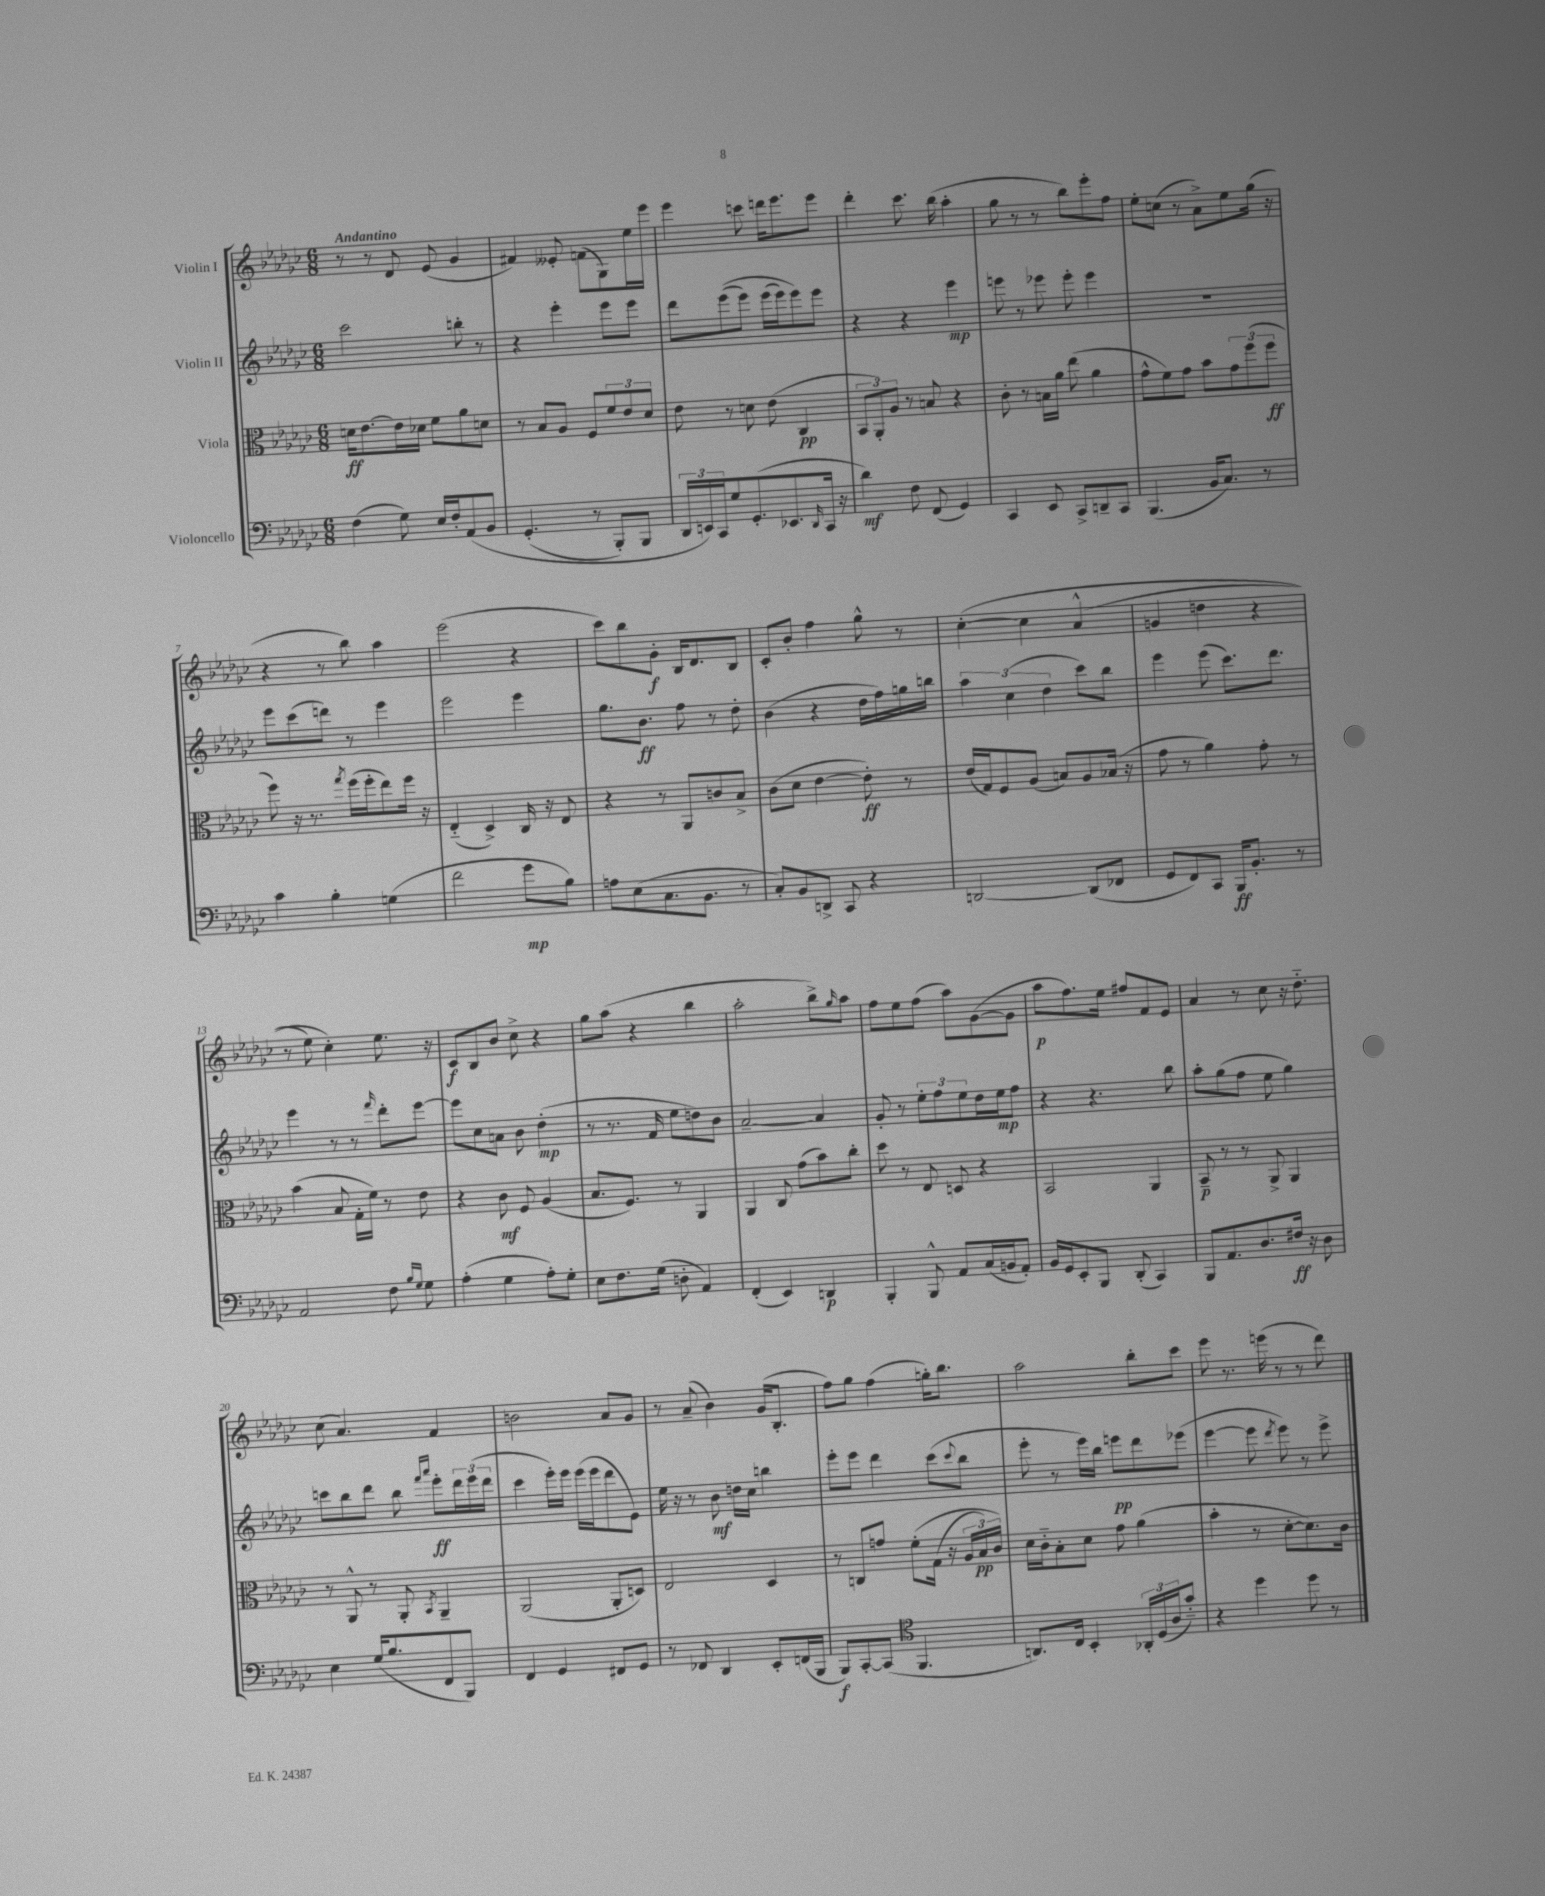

**kern	**dynam	**kern	**dynam	**kern	**dynam	**kern	**dynam
*part4	*part4	*part3	*part3	*part2	*part2	*part1	*part1
*staff4	*staff4	*staff3	*staff3	*staff2	*staff2	*staff1	*staff1
*I"Violoncello	*	*I"Viola	*	*I"Violin II	*	*I"Violin I	*
*clefF4	*	*clefC3	*	*clefG2	*	*clefG2	*
*k[b-e-a-d-g-c-]	*	*k[b-e-a-d-g-c-]	*	*k[b-e-a-d-g-c-]	*	*k[b-e-a-d-g-c-]	*
*M6/8	*	*M6/8	*	*M6/8	*	*M6/8	*
=1	=1	=1	=1	=1	=1	=1	=1
!	!	!	!	!	!	!LO:TX:a:B:t=Andantino	!
(4F\	.	16dn\KL	ff	2ccc-\	.	8r	.
.	.	[8.e-\	.	.	.	.	.
.	.	.	.	.	.	8r	.
8G-\)	.	16e-\L]	.	.	.	8d-/	.
.	.	16d-X\JJ	.	.	.	.	.
16E-/LL	.	8f\L	.	.	.	(8e-/	.
16F'/J	.	.	.	.	.	.	.
(8AA-/	.	8a-\	.	8bbn'\	.	4g-/	.
8BB-/J	.	8dn\J	.	8r	.	.	.
=2	=2	=2	=2	=2	=2	=2	=2
(4.GG-'/	.	8r	.	4r	.	4f#X/)	.
.	.	8B-/L	.	.	.	.	.
.	.	8A-/J	.	4eee-'\	.	8e--X'/	.
8r	.	8F/L	.	.	.	(8fn\L	.
8BBB-'/L)	.	12f/	.	8eee-\L	.	8G-\)	.
.	.	12e-/	.	.	.	.	.
8BBB-/J	.	.	.	8eee-\J	.	16ee-\L	.
.	.	12d-/J	.	.	.	.	.
.	.	.	.	.	.	16eee-\JJ	.
=3	=3	=3	=3	=3	=3	=3	=3
24DD-/LL	.	8e-\	.	8ddd-\L	.	4eee-\	.
24EEn/)	.	.	.	.	.	.	.
24CC-/J	.	.	.	.	.	.	.
8G-/	.	8r	.	((8eee-\	.	.	.
(8.GG-'/	.	8dn\	.	8eee-\J)	.	8cccn\	.
.	.	(8e-\	.	(16eee-\LL	.	16dddn\KL	.
8.EE-X/	.	.	.	16eee-\J)	.	8.eee-\	.
.	.	4C-/	pp	8eee-\)	.	.	.
16qqDD-/	.	.	.	.	.	.	.
16CC-/Jk	.	.	.	8eee-\J	.	8eee-\J	.
16r	.	.	.	.	.	.	.
=4	=4	=4	=4	=4	=4	=4	=4
4d-\)	mf	12BB-/L	.	4r	.	4ddd-'\	.
.	.	12AA-'/)	.	.	.	.	.
.	.	12A-/J	.	.	.	.	.
8F\	.	8r	.	4r	.	8.ccc-\	.
(8FF/	.	8Bn/	.	.	.	.	.
.	.	.	.	.	.	(16bb-\	.
4GG-/)	.	4r	.	4eee-\	mp	4aa-'\	.
=5	=5	=5	=5	=5	=5	=5	=5
4CC-/	.	8c-'\	.	8eeen\	.	8gg-\	.
.	.	8r	.	8r	.	8r	.
8EE-/	.	16Bn\LL	.	8eee-X\	.	8r	.
.	.	16a-\JJ	.	.	.	.	.
8CC-^/L	.	(8ee-\	.	8eee-'\	.	8bb-\L)	.
8DDn~/	.	4a-\	.	4eee-\	.	8eee-'\	.
8CC-/J	.	.	.	.	.	8ff\J	.
=6	=6	=6	=6	=6	=6	=6	=6
(4.BBB-/	.	8g-^^\L	.	2.r	.	8ee-'\L	.
.	.	8f\)	.	.	.	(8ccn\J	.
.	.	8g-\J	.	.	.	8r	.
16BB-/KL	.	8b-\L	.	.	.	8a-^\L)	.
8.C-/J)	.	.	.	.	.	.	.
.	.	12g-\	.	.	.	8ee-\	.
.	.	(12ff\	.	.	.	.	.
8r	.	.	.	.	.	(16gg-\Jk	.
.	.	12ff\J	ff	.	.	.	.
.	.	.	.	.	.	16r	.
!!LO:LB:g=z
=7	=7	=7	=7	=7	=7	=7	=7
4c-\	.	8ff\)	.	8eee-\L	.	4r	.
.	.	16r	.	(8ccc-\	.	.	.
.	.	8.r	.	.	.	.	.
4B-'\	.	.	.	8dddn\J)	.	8r	.
.	.	8qgg-/	.	.	.	.	.
.	.	(16ff\LL	.	8r	.	8bb-\)	.
.	.	16ff'\J	.	.	.	.	.
(4Gn\	.	8ee-\)	.	4eee-\	.	4aa-\	.
.	.	16ff\Jk	.	.	.	.	.
.	.	16r	.	.	.	.	.
=8	=8	=8	=8	=8	=8	=8	=8
2f\	.	(4E-/	.	2eee-\	.	(2eee-\	.
.	.	4D-^/)	.	.	.	.	.
8g-\L	mp	16C-/	.	4eee-\	.	4r	.
.	.	16r	.	.	.	.	.
8B-\J)	.	8E-/	.	.	.	.	.
=9	=9	=9	=9	=9	=9	=9	=9
8An\L	.	4r	.	8.gg-\L	.	8ccc-\L)	.
(8E-\	.	.	.	.	.	8bb-\	.
.	.	.	.	8.b-\J	ff	.	.
8.C-\	.	8r	.	.	.	8g-'\J	f
.	.	8AA-/L	.	8ff\	.	16B-/KL	.
8.BB-\J	.	.	.	.	.	8.d-/	.
.	.	8cn/	.	8r	.	.	.
8r	.	8B-^/J	.	8dd-'\	.	8B-/J	.
=10	=10	=10	=10	=10	=10	=10	=10
8C-'/L)	.	(8c-\L	.	(4b-\	.	8c-'/L	.
8BB-/	.	8d-\J	.	.	.	8b-'/J	.
8DDn^/J	.	[4e-\	.	4r	.	4ff\	.
8CC-/	.	.	.	.	.	.	.
4r	.	8e-'\])	ff	16dd-\LL	.	8gg-^^\	.
.	.	.	.	16ff\)	.	.	.
.	.	8r	.	16ggn\	.	8r	.
.	.	.	.	16bbn\JJ	.	.	.
=11	=11	=11	=11	=11	=11	=11	=11
[2DDn/	.	(16e-/LL	.	6aa-\	.	([4cc-'\	.
.	.	16G-/J)	.	.	.	.	.
.	.	8F/	.	.	.	.	.
.	.	.	.	(6cc-\	.	.	.
.	.	(8A-/J	.	.	.	4cc-\]	.
.	.	.	.	6dd-\	.	.	.
.	.	8Bn/L)	.	.	.	.	.
(8DD/L]	.	8A-/	.	8ccc-\L)	.	(4a-^^/	.
8FF-X/J	.	(16B-X/Jk	.	8bb-\J	.	.	.
.	.	16r	.	.	.	.	.
=12	=12	=12	=12	=12	=12	=12	=12
8GG-/L	.	8g-\	.	4eee-\	.	4gn/	.
8FF/)	.	8r	.	.	.	.	.
8CC-/J	.	4a-\)	.	(8eee-\	.	4ddn\	.
16BBB-/KL	ff	.	.	8.ccc-\L)	.	.	.
8.BB-'/J	.	.	.	.	.	.	.
.	.	8g-'\	.	.	.	4r	.
.	.	.	.	8.ddd-\J	.	.	.
8r	.	8r	.	.	.	.	.
!!LO:LB:g=z
=13	=13	=13	=13	=13	=13	=13	=13
2AA-/	.	(4b-\	.	4eee-\	.	8r	.
.	.	.	.	.	.	8ee-\)	.
.	.	8B-/	.	8r	.	4cc-'\)	.
.	.	16G-'\LL	.	8r	.	.	.
.	.	16f\JJ)	.	.	.	.	.
.	.	.	.	16qqfff/	.	.	.
8F\	.	8r	.	8ddd-'\L	.	8.ee-\	.
16qqB-/LL	.	.	.	.	.	.	.
16qqG-/JJ	.	.	.	.	.	.	.
8G-\	.	8e-\	.	[8eee-\J	.	.	.
.	.	.	.	.	.	16r	.
=14	=14	=14	=14	=14	=14	=14	=14
(4A-'\	.	4r	.	8eee-\L]	.	8c-/L	f
.	.	.	.	8cc-\	.	8B-/	.
4G-\	.	8c-\	mf	8an\J	.	8b-/J	.
.	.	8F/	.	8b-\	.	8cc-^\	.
8A-'\L)	.	(4A-/	.	(4dd-'\	mp	4r	.
8G-'\J	.	.	.	.	.	.	.
=15	=15	=15	=15	=15	=15	=15	=15
8E-\L	.	8.B-/L	.	8r	.	8gg-\L	.
8.F\	.	.	.	8.r	.	(8aa-\J	.
.	.	8.F/J)	.	.	.	.	.
.	.	.	.	.	.	4r	.
(16G-\Jk	.	.	.	16f/	.	.	.
8Dn'\	.	8r	.	8ee-\L	.	.	.
4AA-/)	.	4AA-/	.	8ddn\)	.	4bb-\	.
.	.	.	.	8b-\J	.	.	.
=16	=16	=16	=16	=16	=16	=16	=16
(4FF'/	.	4AA-/	.	[2a-~/	.	2aa-'\	.
4EE-/)	.	8C-/	.	.	.	.	.
.	.	(8g-\L	.	.	.	.	.
4DDn/	p	8b-\)	.	4a-/]	.	8bb-^\L)	.
.	.	.	.	.	.	16qqgg-/	.
.	.	8cc-'\J	.	.	.	8aa-\J	.
=17	=17	=17	=17	=17	=17	=17	=17
4BBB-'/	.	8dd-\	.	8g-'/	.	8ff\L	.
.	.	8r	.	8r	.	8ee-\	.
8BBB-^^/	.	8E-/	.	12ee-'\L	.	(8ff\J	.
.	.	.	.	12ff\	.	.	.
8AA-/L	.	8Dn/	.	.	.	8aa-\L)	.
.	.	.	.	12ee-\	.	.	.
(16C-/L	.	4r	.	16dd-\L	.	([8g-\	.
16BBn/J	.	.	.	16ee-\J	mp	.	.
8AA-'/J)	.	.	.	8ff\J	.	8g-\J]	.
=18	=18	=18	=18	=18	=18	=18	=18
16BB-/LL	.	2BB-/	.	4r	.	8aa-\L	p
16GG-/J	.	.	.	.	.	.	.
8EE-'/	.	.	.	.	.	8.ff\)	.
8BBB-/J	.	.	.	4.r	.	.	.
.	.	.	.	.	.	16ee-\Jk	.
(8DD-'/	.	.	.	.	.	8ff#X/L	.
4CC-/)	.	4AA-/	.	.	.	8f/	.
.	.	.	.	8bb-\	.	8e-/J	.
=19	=19	=19	=19	=19	=19	=19	=19
8BBB-/L	.	8BB-~/	p	8aa-'\L	.	4a-/	.
8.AA-/	.	8r	.	(8gg-\	.	.	.
.	.	8r	.	8ff\J	.	8r	.
8.D-/	.	.	.	.	.	.	.
.	.	8AA-^/	.	8ee-\	.	8cc-\	.
16F#X/Jk	ff	4AA-/	.	4gg-\)	.	16r	.
16r	.	.	.	.	.	8.dd-\	.
8D-\	.	.	.	.	.	.	.
!!LO:LB:g=z
=20	=20	=20	=20	=20	=20	=20	=20
4E-\	.	8r	.	8cccn\L	.	(8cc-\	.
.	.	8AA-^^/	.	8bb-\	.	4.a-/)	.
(16G-/KL	.	8r	.	8ddd-\J	.	.	.
8.B-/	.	.	.	.	.	.	.
.	.	8AA-'/	.	8bb-\	.	.	.
.	.	.	.	16qqfff/LL	.	.	.
.	.	8qBB-/	.	16qqaaa-/JJ	.	.	.
8FF/	.	4AA-~/	.	8eee-'\L	ff	4f/	.
8BBB-/J)	.	.	.	24ddd-\L	.	.	.
.	.	.	.	(24eee-\	.	.	.
.	.	.	.	24ddd-\JJ	.	.	.
=21	=21	=21	=21	=21	=21	=21	=21
4FF/	.	(2AA-/	.	4ccc-\	.	2bn\	.
4GG-/	.	.	.	16eee-'\LL)	.	.	.
.	.	.	.	16eee-\JJ	.	.	.
.	.	.	.	(16eee-\LL	.	.	.
.	.	.	.	16eee-\J	.	.	.
8FF#X/L	.	8AA-'/L	.	8ddd-\	.	8a-/L	.
8GG-/J	.	8Dn/J)	.	8e-\J)	.	8g-/J	.
=22	=22	=22	=22	=22	=22	=22	=22
8r	.	2E-/	.	16ee-\	.	8r	.
.	.	.	.	16r	.	.	.
8FF-X/	.	.	.	8r	.	(8a-~/	.
4DD-/	.	.	.	8b-\	mf	4b-\)	.
.	.	.	.	16ddn\LL	.	.	.
.	.	.	.	16cc-\JJ	.	.	.
8EE-'/L	.	4D-/	.	4bbn\	.	(16g-/KL	.
.	.	.	.	.	.	8.B-'/J	.
(16FFn/L	.	.	.	.	.	.	.
16BBB-/JJ	.	.	.	.	.	.	.
=23	=23	=23	=23	=23	=23	=23	=23
8BBB-/L)	f	8r	.	8eee-'\L	.	8ff\L)	.
[8CC-'/	.	8Cn/L	.	8eee-\J	.	8gg-\J	.
(8CC-/J]	.	8gn/J	.	4ddd-\	.	(4ff\	.
*clefC4	*	*	*	*	*	*	*
4.FF/	.	(8f'\L	.	.	.	.	.
.	.	(16G-\Jk	.	(8ccc-\L	.	16ggn'\KL)	.
.	.	16r	.	.	.	8.bb-\J	.
.	.	.	.	8qqccc-/	.	.	.
.	.	24A-/LL	.	8bb-\J	.	.	.
.	.	24B-/)	pp	.	.	.	.
.	.	24c-/JJ)	.	.	.	.	.
=24	=24	=24	=24	=24	=24	=24	=24
8.AAn/L)	.	16d-\LL	.	8eee-'\	.	2aa-\	.
.	.	16c-\J	.	.	.	.	.
.	.	8B-'\	.	8r	.	.	.
16C-/Jk	.	.	.	.	.	.	.
4BB-'/	.	8d-\J	.	16eee-\LL)	.	.	.
.	.	.	.	16bb-\JJ	.	.	.
.	.	8g-\	.	8eeen\L	pp	.	.
24AA-X'/LL	.	(4a-\	.	8ddd-\	.	8bb-'\L	.
(24D-/	.	.	.	.	.	.	.
24A-/J	.	.	.	.	.	.	.
8g-/J)	.	.	.	(8eee-X\J	.	8ccc-\J	.
=25	=25	=25	=25	=25	=25	=25	=25
4r	.	4b-'\	.	[4eee-\	.	8eee-\	.
.	.	.	.	.	.	8.r	.
4dd-\	.	8r	.	8eee-\]	.	.	.
.	.	.	.	.	.	(16eeen\	.
.	.	.	.	8qddd-/	.	.	.
.	.	[8d-'\L	.	8eee-\)	.	8r	.
8dd-\	.	8.d-\])	.	8r	.	8r	.
8r	.	.	.	8eee-^\	.	8ddd-\)	.
.	.	16c-\Jk	.	.	.	.	.
==	==	==	==	==	==	==	==
*-	*-	*-	*-	*-	*-	*-	*-
